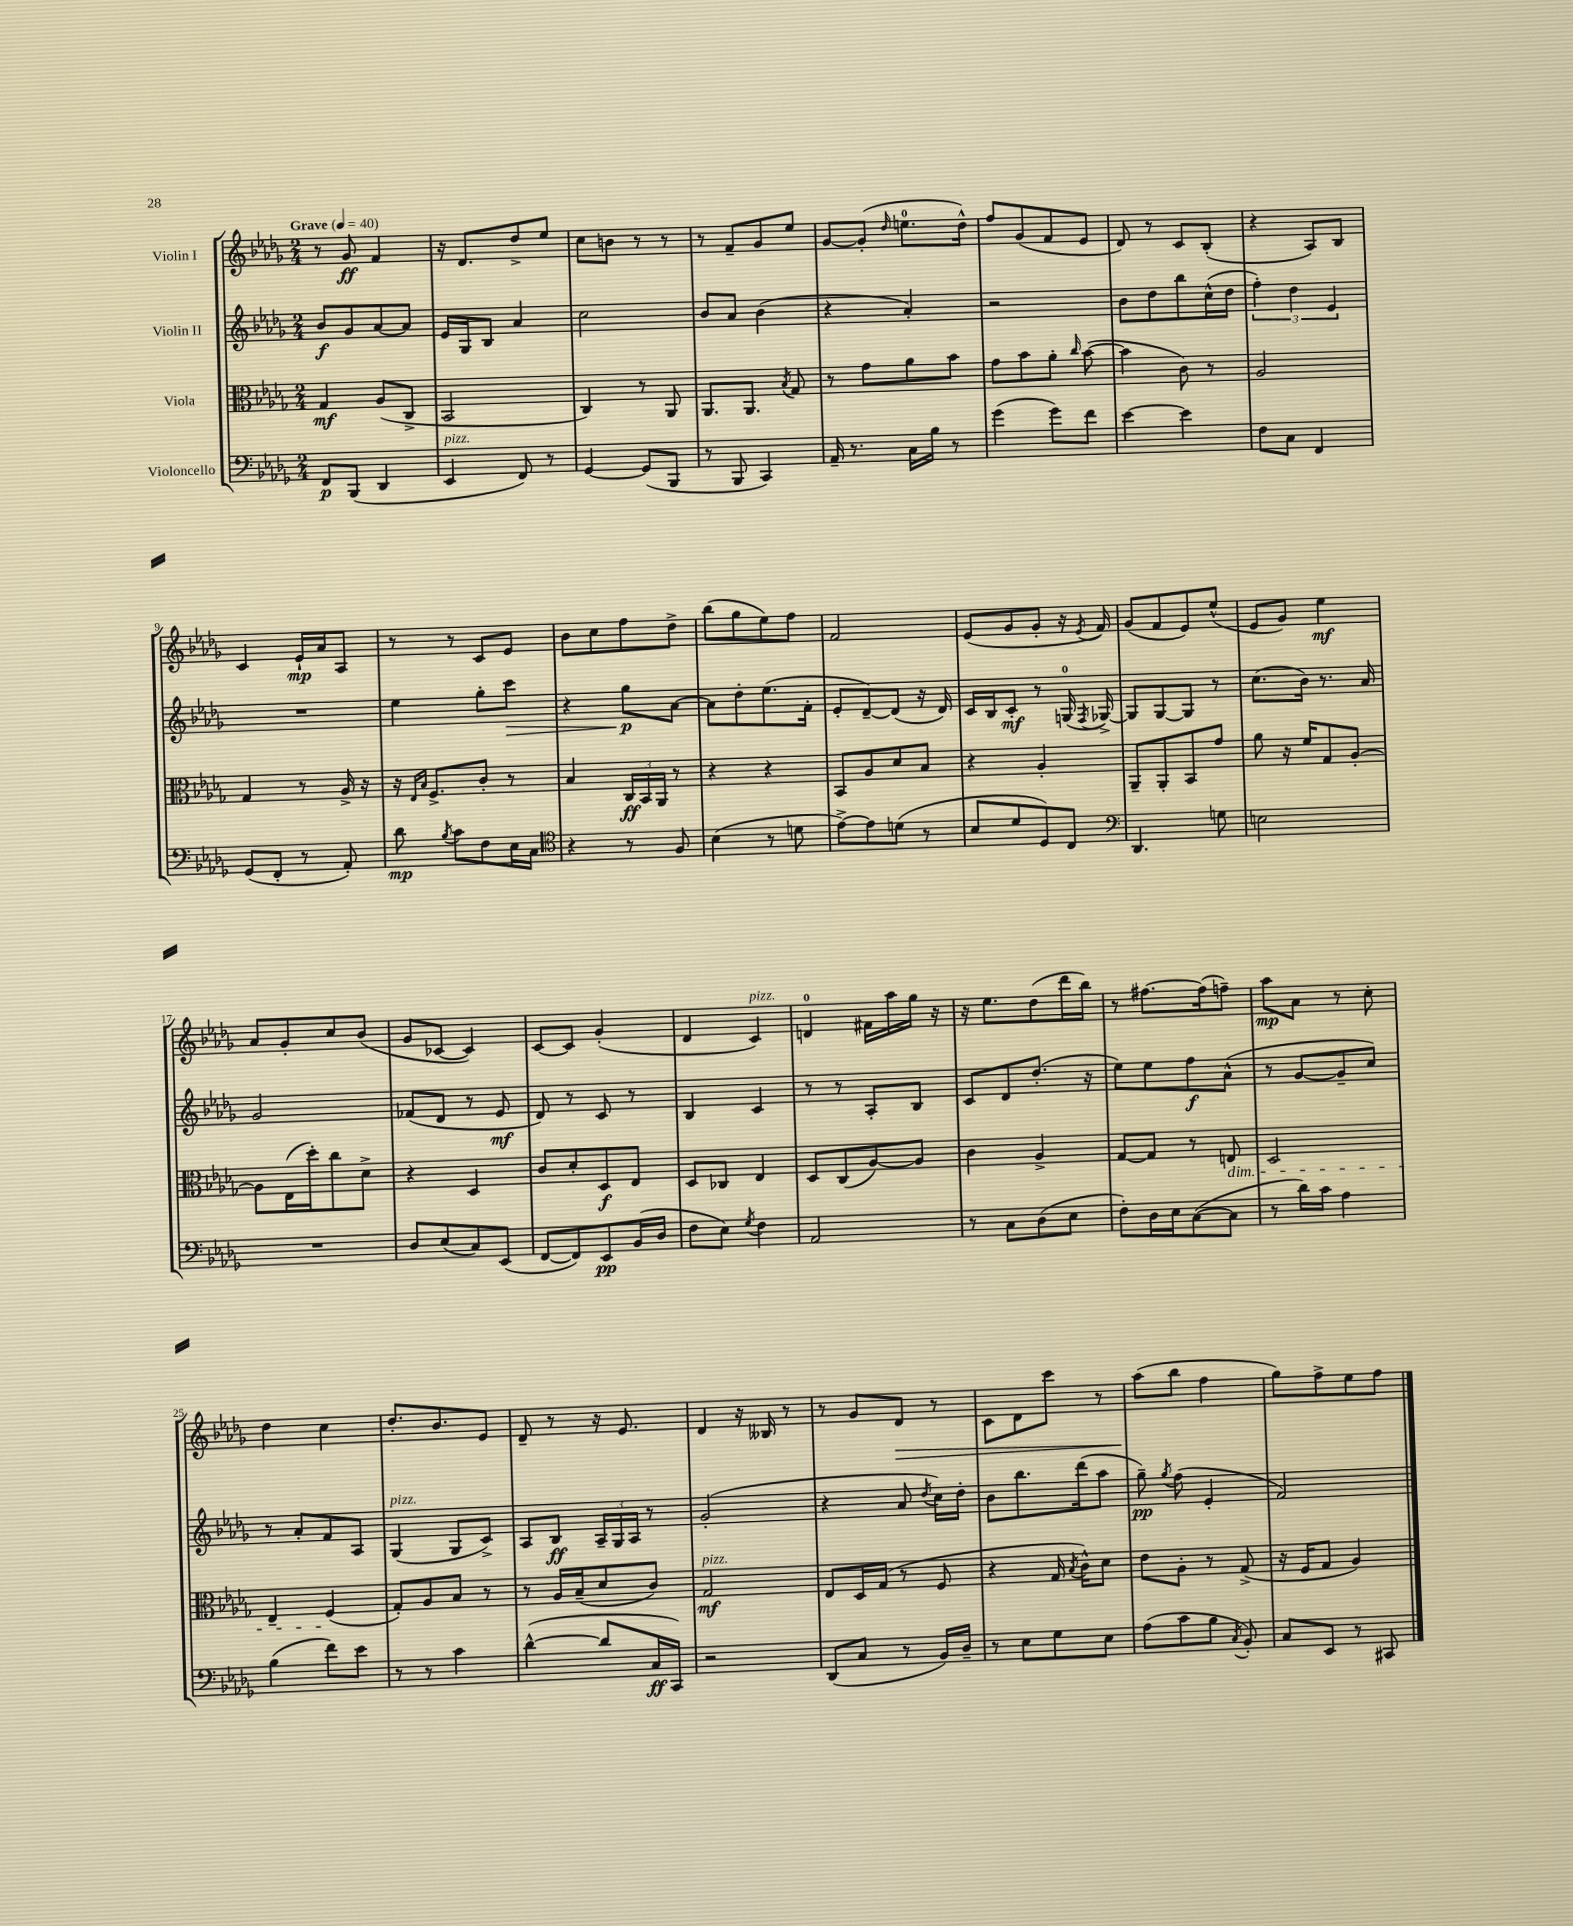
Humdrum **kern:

**kern	**kern	**kern	**kern
*staff4	*staff3	*staff2	*staff1
*clefF4	*clefC3	*clefG2	*clefG2
*k[b-e-a-d-g-]	*k[b-e-a-d-g-]	*k[b-e-a-d-g-]	*k[b-e-a-d-g-]
*M2/4	*M2/4	*M2/4	*M2/4
*MM40	*MM40	*MM40	*MM40
8FF	4G-	8b-	8r
(8BBB-	.	8g-	8g-
4DD-	(8A-	[8a-	4f
.	8C^	8a-]	.
=	=	=	=
4EE-	2BB-	16e-	16r
.	.	16G-	8.d-
.	.	8B-	.
8FF)	.	4a-	8dd-^
8r	.	.	8ee-
=	=	=	=
[4GG-	4C)	2cc	8cc
.	.	.	8b
(8GG-]	8r	.	8r
8BBB-	8AA-	.	8r
=	=	=	=
8r	8.AA-	8b-	8r
8BBB-	.	8a-	8f~
.	8.AA-	.	.
4CC)	.	(4b-	8g-
.	8qB-	.	.
.	8G-	.	8ee-
=	=	=	=
16AA-~	8r	4r	[8g-
8.r	.	.	.
.	8g-	.	(8g-']
.	.	.	16qqdd-
16C	8a-	4a-')	8.ee
16B-	.	.	.
8r	8b-	.	.
.	.	.	16dd-^^)
=	=	=	=
(4g-	8g-	2r	8ff
.	8b-	.	(8g-
8g-)	8a-'	.	8f
.	16qqcc	.	.
8f	([8b-	.	8e-
=	=	=	=
[4e-	4b-]	8b-	8d-)
.	.	8dd-	8r
4e-]	8c)	8bb-	8c
.	8r	(16cc^^	(8B-'
.	.	16dd-	.
=	=	=	=
8F	2A-	6ff')	4r
8C	.	.	.
.	.	6dd-	.
4FF	.	.	8A-)
.	.	6e-	.
.	.	.	8B-
=	=	=	=
(8GG-	4G-	2r	4c
8FF'	.	.	.
8r	8r	.	16e-`
.	.	.	16a-
8AA-')	16A-^	.	8A-
.	16r	.	.
=	=	=	=
8d-	16r	4ee-	8r
.	16qqE-	.	.
.	16qqB-	.	.
.	8.F^	.	.
8qB-	.	.	.
8c	.	.	8r
8F	8c'	8gg-'	8c
16E-	8r	8ccc	8e-
16C	.	.	.
=	=	=	=
*clefC4	*	*	*
4r	4B-	4r	8b-
.	.	.	8cc
8r	24C	8gg-	8ff
.	24BB-	.	.
.	24AA-	.	.
8F	8r	[8a-	8dd-^
=	=	=	=
(4B-	4r	8a-]	(8bb-
.	.	8dd-'	8gg-
8r	4r	(8.ee-	8ee-)
8d	.	.	8ff
.	.	16f'	.
=	=	=	=
[8e-^)	8BB-	8e-'	2f
8e-]	8A-	[8d-~)	.
(8d	8d-	(8d-]	.
8r	8B-	16r	.
.	.	16d-)	.
=	=	=	=
8B-	4r	16c	(8e-
.	.	16B-	.
8d-	.	8c'	8g-
8D-)	4A-'	8r	8g-'
8C	.	(16G	16r
.	.	8qF	8qe-
.	.	[16G-^)	16f)
=	=	=	=
*clefF4	*	*	*
4.DD-	8AA-~	8G-]	(8g-
.	8AA-'	[8G-	8f
.	8BB-	8G-]	8e-)
8G	8g-	8r	(8ee-^^
=	=	=	=
2E	8a-	(8.cc	8e-
.	16r	.	8g-)
.	16f	16b-)	.
.	8G-	8.r	4ee-
.	[8A-'	.	.
.	.	16a-	.
=	=	=	=
2r	8A-]	2g-	8a-
.	(16E-	.	8g-'
.	16dd-')	.	.
.	8cc	.	8cc
.	8d-^	.	(8b-
=	=	=	=
8D-	4r	(8f-	8g-
(8E-	.	8d-	[8c-
8C)	4D-	8r	4c-])
(8EE-	.	8e-	.
=	=	=	=
[8FF	8c	8d-)	[8c
8FF])	8d-'	8r	8c]
8EE-	8D-	8c	(4g-'
(16BB-	8E-	8r	.
16D-	.	.	.
=	=	=	=
8F	8D-	4B-	4d-
8E-)	8C-	.	.
8qG-	.	.	.
4F	4E-	4c	4c)
=	=	=	=
2AA-	8D-	8r	4d
.	(8C	8r	.
.	[8A-)	8A-'	16f#
.	.	.	16aa-
.	8A-]	8B-	16gg-
.	.	.	16r
=	=	=	=
8r	4c	8c	16r
.	.	.	8.ee-
8C	.	8d-	.
(8D-	4A-^	(8.dd-'	(8dd-
8E-	.	.	16ddd-
.	.	16r	16bb-)
=	=	=	=
8F')	[8G-	8ee-)	8r
16D-	8G-]	8ee-	[8.ff#
16E-	.	.	.
([8C	8r	8ff	.
.	.	.	(16ff#]
8C]	8E	(8a-^^	8ff~)
=	=	=	=
8r	2D-	8r	8aa-
16d-)	.	[8g-	8a-
16c	.	.	.
4A-	.	8g-~]	8r
.	.	8cc)	8cc'
=	=	=	=
(4B-	4E-~	8r	4dd-
.	.	8a-'	.
8f)	(4F	8f	4cc
8e-	.	8A-	.
=	=	=	=
8r	8G-')	(4G-	8.dd-'
8r	8A-	.	.
.	.	.	8.b-
4c	8B-	8G-	.
.	8r	8c^)	8e-
=	=	=	=
([4d-^^	8r	8A-	8d-~
.	16A-	8B-	8r
.	(16B-~	.	.
8d-]	8d-	24A-~	16r
.	.	24G-	.
.	.	.	8.e-
.	.	24A-	.
16C	8c)	8r	.
16CC)	.	.	.
=	=	=	=
2r	2G-	(2g-'	4d-
.	.	.	16r
.	.	.	16B--
.	.	.	8r
=	=	=	=
(8DD-	8E-	4r	8r
8C	16D-	.	8g-
.	(16G-	.	.
8r	8r	8a-	8d-
.	.	8qdd-	.
16BB-)	8F	16cc)	8r
16D-~	.	16dd-'	.
=	=	=	=
8r	4r	8b-	8c
8E-	.	8.bb-	8d-
8G-	16G-	.	8ccc
.	8qB-	.	.
.	16c^^)	(16ddd-	.
8E-	8d-	8aa-	8r
=	=	=	=
(8A-	8e-	8gg-~)	(8aa-
.	.	8qgg-	.
8c	8A-'	(8ff	8bb-
8B-	8r	4e-'	4ff
8qC	.	.	.
8BB-')	(8G-^	.	.
=	=	=	=
8C	16r	2f)	8gg-)
.	16F	.	.
8EE-	8G-	.	8ff^
8r	4A-)	.	8ee-
8CC#	.	.	8ff
==	==	==	==
*-	*-	*-	*-
